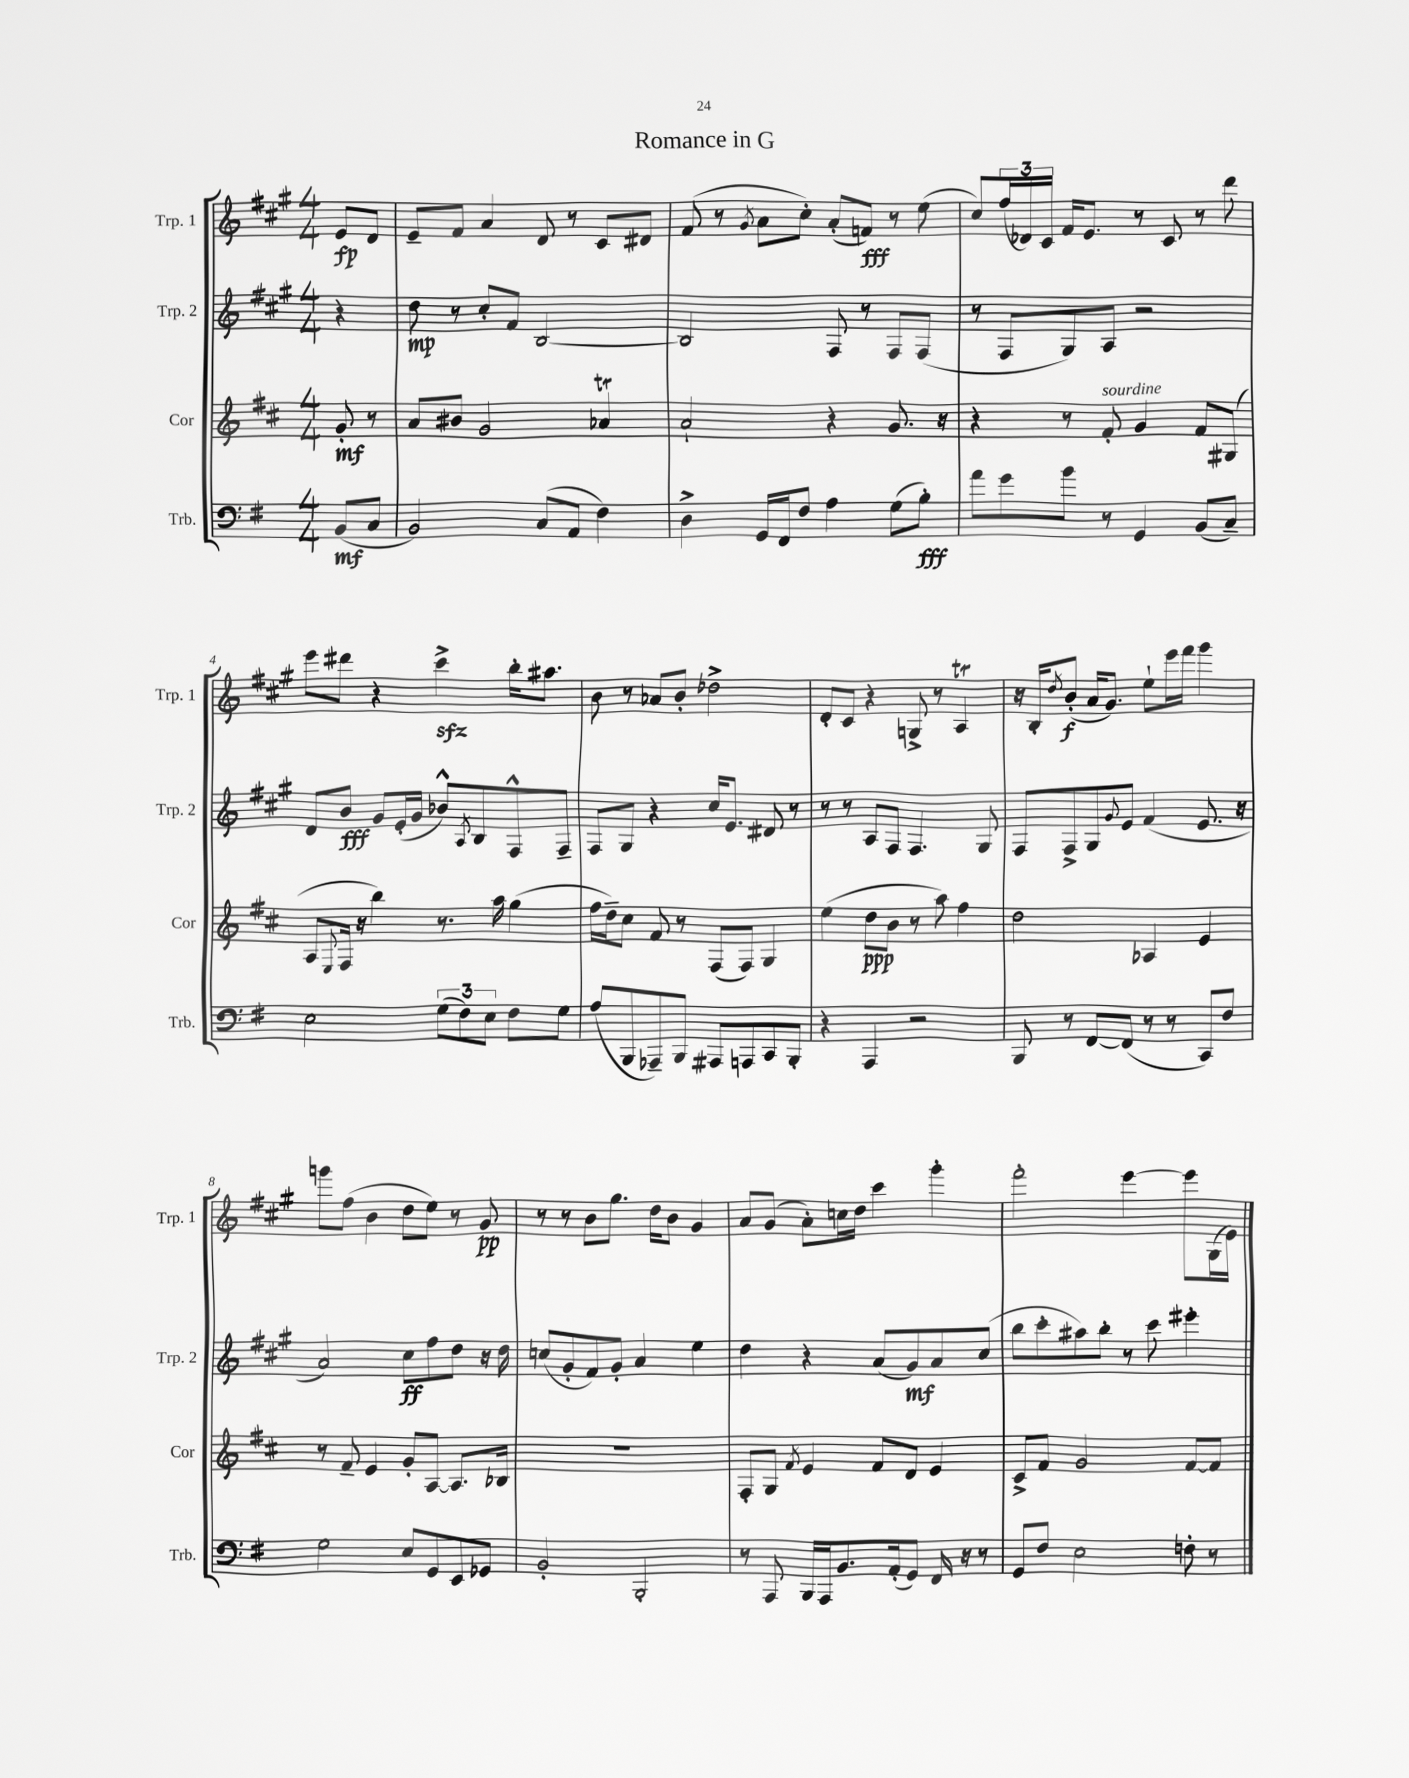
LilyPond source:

\header { title = "Romance in G" }
<<
\new StaffGroup <<
\new Staff = "s0" \with { instrumentName = "Trp. 1" shortInstrumentName = "Trp. 1" } {
    \clef treble \key a \major \numericTimeSignature \time 4/4 \partial 4
    e'8\fp d'8 |
    e'8-- fis'8 a'4 d'8 r8 cis'8 dis'8 |
    fis'8( r8 \acciaccatura { gis'8 } a'8 cis''8-.) a'8-.( f'8\fff) r8 e''8( |
    cis''8) \tuplet 3/2 { fis''16( des'16) cis'16 } fis'16 e'8. r8 cis'8 r8 d'''8 |
    e'''8 dis'''8 r4 cis'''4->\sfz b''16-. ais''8. |
    b'8 r8 aes'8 b'8-. des''2-> |
    d'8-. cis'8 r4 g8-> r8 a4\trill |
    r16 b16-. \acciaccatura { d''8 } b'8-.\f( a'16 gis'8.) e''8-! e'''16 fis'''16 gis'''4 |
    g'''8 fis''8( b'4 d''8 e''8) r8 gis'8\pp |
    r8 r8 b'8 gis''8. d''16 b'8 gis'4 |
    a'8 gis'8( a'8-.) c''16 d''16 cis'''4 gis'''4-. |
    fis'''2-. e'''4~ e'''8 gis16( e'16) \bar "|." |
}
\new Staff = "s1" \with { instrumentName = "Trp. 2" shortInstrumentName = "Trp. 2" } {
    \clef treble \key a \major \numericTimeSignature \time 4/4 \partial 4
    r4 |
    d''8\mp r8 cis''8-. fis'8 b2~ |
    b2 fis8 r8 fis8 fis8( |
    r8 fis8 gis8) a8 r2 |
    d'8 b'8\fff gis'8 e'16-.( gis'16 bes'8-^) \acciaccatura { a8 } b8 fis8-^ fis8-- |
    fis8 gis8 r4 cis''16 e'8. dis'8 r8 |
    r8 r8 a8 fis8 fis4. gis8 |
    fis8 fis8-> gis8 \appoggiatura { gis'8 } e'8 fis'4( e'8. r16 |
    a'2) cis''8\ff fis''8 d''8 r16 d''16 |
    c''8( gis'8-. fis'8) gis'8-. a'4 e''4 |
    d''4 r4 a'8( gis'8\mf) a'8 cis''8( |
    b''8 cis'''8-. ais''8) b''8-. r8 cis'''8 eis'''4-. \bar "|." |
}
\new Staff = "s2" \with { instrumentName = "Cor" shortInstrumentName = "Cor" } {
    \clef treble \key d \major \numericTimeSignature \time 4/4 \partial 4
    g'8-.\mf r8 |
    a'8 bis'8 g'2 aes'4\trill |
    a'2-! r4 g'8. r16 |
    r4 r8 fis'8-.^\markup { \italic "sourdine" } g'4 fis'8 gis8( |
    a8 \appoggiatura { e8 } fis16 r16 b''4) r8. a''16 g''4( |
    fis''16 d''16--) cis''8 fis'8 r8 fis8( fis8) g4 |
    e''4( d''8\ppp b'8 r8 a''8) fis''4 |
    d''2 aes4 e'4 |
    r8 fis'8-- e'4 g'8-. a8~ a8. bes16 |
    R1 |
    fis8-. g8 \acciaccatura { fis'8 } e'4 fis'8 d'8 e'4 |
    cis'8-> fis'8 g'2 fis'8~ fis'8 \bar "|." |
}
\new Staff = "s3" \with { instrumentName = "Trb." shortInstrumentName = "Trb." } {
    \clef bass \key g \major \numericTimeSignature \time 4/4 \partial 4
    b,8\mf( c8 |
    b,2) c8( a,8 fis4) |
    d4-> g,16 fis,16 fis8 a4 g8( b8-.\fff) |
    a'8 g'8 b'8 r8 g,4 b,8( c8--) |
    e2 \tuplet 3/2 { g8( fis8) e8 } fis8 g8 |
    a8( b,,8 aes,,8--) b,,8 ais,,8 a,,8 c,8 b,,8-. |
    r4 a,,4 r2 |
    b,,8 r8 fis,8~ fis,8( r8 r8 c,8) fis8 |
    g2 e8 g,8 e,8 ges,8 |
    b,2-. b,,2-. |
    r8 a,,8 b,,16 a,,16 b,8. a,16-.( g,8) fis,16 r16 r8 |
    g,8 fis8 e2 f8-. r8 \bar "|." |
}
>>
>>
